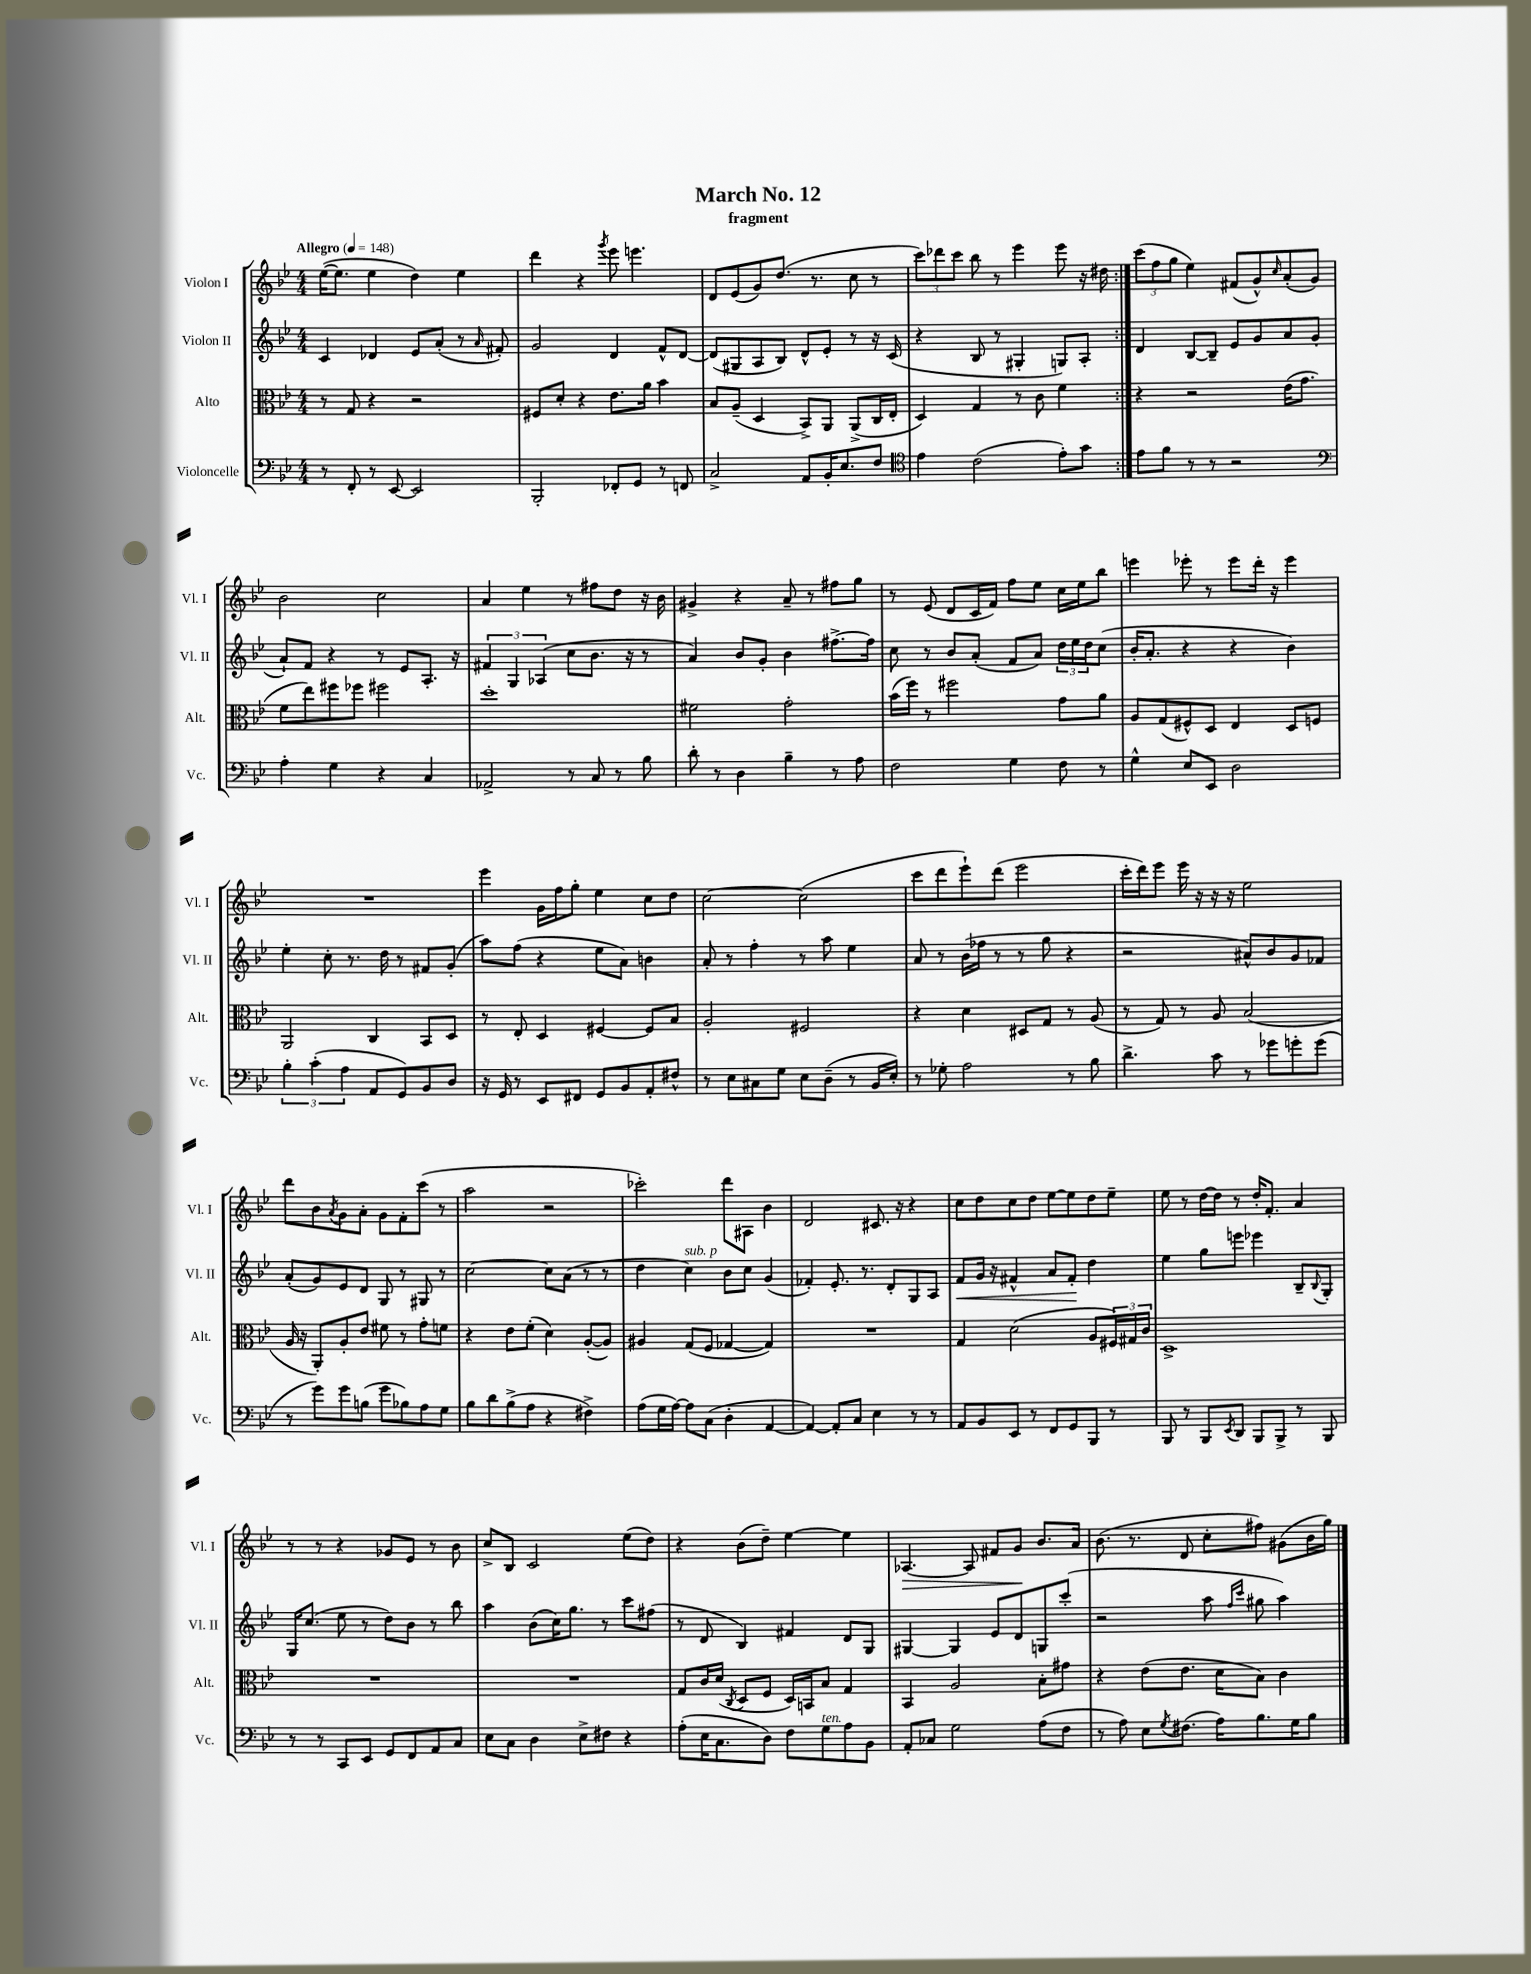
\header { title = "March No. 12" subtitle = "fragment" }
<<
\new StaffGroup <<
\new Staff = "s0" \with { instrumentName = "Violon I" shortInstrumentName = "Vl. I" } {
    \clef treble \key bes \major \numericTimeSignature \time 4/4 \tempo "Allegro" 4 = 148
    \repeat volta 2 { ees''16~( ees''8. ees''4 d''4) ees''4 |
    d'''4 r4 \acciaccatura { g'''8 } ees'''8 e'''4. |
    d'8 ees'8( g'8) d''8.( r8. c''8 r8 |
    \tuplet 3/2 { c'''8) des'''8 c'''8 } bes''8 r8 ees'''4 ees'''8 r16 dis''16 | }
    \tuplet 3/2 { c'''8( f''8 g''8 } ees''4) fis'8( g'8-^) \grace { c''16 } a'8-.( g'8) |
    bes'2 c''2 |
    a'4 ees''4 r8 fis''8 d''8 r16 bes'16 |
    gis'4-> r4 a'8-- r8 fis''8 g''8 |
    r8 ees'8( d'8 c'16 f'16) f''8 ees''8 c''16 ees''16 bes''8 |
    e'''4 ees'''8-. r8 ees'''8 d'''16-. r16 ees'''4 |
    R1 |
    ees'''4 g'16 f''16 g''8-. ees''4 c''8 d''8 |
    c''2~ c''2( |
    c'''8 d'''8 ees'''8-!) d'''8( ees'''2 |
    c'''16-. d'''16) ees'''8 ees'''16 r16 r16 r16 ees''2 |
    d'''8 bes'8 \acciaccatura { a'8 } g'8 a'8-. g'8 f'8-. c'''8( r8 |
    a''2 r2 |
    ces'''2-.) d'''8 ais8 bes'4 |
    d'2 cis'8. r16 r4 |
    c''8 d''8 c''8 d''8 ees''8~ ees''8 d''8 ees''8-- |
    ees''8 r8 d''16~ d''16 r8 d''16-. f'8.-. a'4 |
    r8 r8 r4 ges'8 ees'8 r8 bes'8 |
    c''8-> bes8 c'2 ees''8( d''8) |
    r4 bes'8( d''8--) ees''4~ ees''4 |
    aes4.~\> aes8 fis'8 g'8\! bes'8. a'16 |
    bes'8.( r8. d'8 c''8-. fis''8) gis'8( bes'16 g''16) \bar "|." |
}
\new Staff = "s1" \with { instrumentName = "Violon II" shortInstrumentName = "Vl. II" } {
    \clef treble \key bes \major \numericTimeSignature \time 4/4
    \repeat volta 2 { c'4 des'4 ees'8 a'8-.( r8 \grace { a'16 } fis'8-.) |
    g'2 d'4 f'8-^ d'8~ |
    d'8( gis8 a8 bes8) d'8-^ ees'8-. r8 r16 c'16( |
    r4 bes8 r8 gis4-. g8) a8-. | }
    d'4 bes8~ bes8-- ees'8 g'8 a'8 g'8( |
    a'8-!) f'8 r4 r8 ees'8 a8.-. r16 |
    \tuplet 3/2 { fis'4 g4 aes4( } c''8 bes'8. r16 r8 |
    a'4) bes'8 g'8-. bes'4 fis''8.~-> fis''16 |
    c''8 r8 bes'8 a'8-.( f'8 a'8) \tuplet 3/2 { d''16 ees''16 d''16 } c''8( |
    bes'16-. a'8.-. r4 r4 bes'4) |
    ees''4-. c''8-. r8. d''16 r8 fis'8 g'8-.( |
    a''8) f''8( r4 ees''8 a'8) b'4 |
    a'8-. r8 f''4-. r8 a''8 ees''4 |
    a'8 r8 bes'16( fes''16 r8 r8 g''8 r4 |
    r2 ais'8-^) bes'8 g'8 fes'8 |
    a'8-.( g'8) ees'8 d'8 g8 r8 gis8 r8 |
    c''2~ c''8 a'8( r8 r8 |
    d''4 c''4^\markup { \italic "sub. p" }) bes'8 c''8 g'4( |
    fes'4-.) ees'8.-. r8. d'8-. g8 a8 |
    f'8\< g'16 r16 fis'4-^ a'8 fis'8-.\! d''4 |
    ees''4 g''8 e'''8 ees'''4 bes8-- \appoggiatura { bes8 } g8-. |
    g16 c''8.( ees''8 r8 d''8) bes'8 r8 bes''8 |
    a''4 bes'8( c''16) g''8. r8 c'''8 fis''8( |
    r8 d'8 bes4) fis'4 d'8 g8 |
    gis4~ gis4 ees'8 d'8 g8 c'''8-.( |
    r2 a''8 \grace { f''16 c'''16 } gis''8 a''4) \bar "|." |
}
\new Staff = "s2" \with { instrumentName = "Alto" shortInstrumentName = "Alt." } {
    \clef alto \key bes \major \numericTimeSignature \time 4/4
    \repeat volta 2 { r8 g8 r4 r2 |
    fis8 d'8-. r4 ees'8. a'16 bes'4 |
    bes8 a8--( d4 bes,8->) a,8 a,8->( c16 ees16-. |
    d4) g4 r8 c'8 f'4 | }
    r4 r2 ees'16( g'8. |
    f'8 ees''8) fis''8 fes''8 fis''2 |
    d''1-. |
    fis'2 g'2-. |
    bes'16( f''16) r8 fis''2 g'8 a'8 |
    a8 g8( fis8-^) d8 ees4 d8 f8 |
    a,2 c4 bes,8 d8 |
    r8 ees8-. d4 fis4~ fis8 bes8 |
    a2-. fis2 |
    r4 d'4 dis8 g8 r8 a8( |
    r8 g8) r8 a8 bes2( |
    a16 r16 a,8-.) a8-. ees'8 fis'8 r8 g'8-. f'8 |
    r4 ees'8 f'8-.( d'4) a8~-.( a8) |
    ais4 g8( f8 ges4~ ges4) |
    R1 |
    g4 d'2( a8 \tuplet 3/2 { fis16) gis16 c'16 } |
    d1-> |
    R1 |
    R1 |
    g8 c'16 d'16( \acciaccatura { c8 } d8 f8 d16) b,16 bes8 g4 |
    bes,4 a2 bes8-. gis'8 |
    r4 ees'8( ees'8. d'16 bes8) c'4 \bar "|." |
}
\new Staff = "s3" \with { instrumentName = "Violoncelle" shortInstrumentName = "Vc." } {
    \clef bass \key bes \major \numericTimeSignature \time 4/4
    \repeat volta 2 { r8 f,8-. r8 ees,8~ ees,2 |
    bes,,2-. fes,8-. g,8 r8 f,8 |
    c2-> a,8 bes,16-. ees8. f8 |
    \clef tenor ees'4 c'2( ees'8-.) g'8 | }
    ees'8 f'8 r8 r8 r2 |
    \clef bass a4-. g4 r4 c4 |
    aes,2-> r8 c8 r8 bes8 |
    d'8-. r8 d4 bes4-- r8 a8 |
    f2 g4 f8 r8 |
    g4-^ ees8 ees,8 d2 |
    \tuplet 3/2 { bes4-. c'4-.( a4 } a,8 g,8) bes,8 d8 |
    r16 g,16 r8 ees,8 fis,8 g,8 bes,8 a,8-. fis8-^ |
    r8 ees8 cis8 g8 ees8 d8--( r8 bes,16 ees16-.) |
    r8 ges8-. a2 r8 bes8 |
    d'4.-> c'8 r8 ges'8 g'8-. g'8( |
    r8 g'8) g'8 b8( g'8 bes8) a8 g8 |
    bes8 d'8 bes8->( a8 r4 fis4->) |
    a8( g16 a16~) a8 c8( d4-. a,4~ |
    a,4~) a,8-. c8 ees4 r8 r8 |
    a,8 bes,8 ees,8 r8 f,8 g,8 bes,,8 r8 |
    bes,,8 r8 bes,,8 \acciaccatura { ees,8 } d,8 bes,,8 bes,,8-> r8 bes,,8 |
    r8 r8 c,8 ees,8 g,8 f,8 a,8 c8 |
    ees8 c8 d4 ees8-> fis8 r4 |
    a8-.( ees16 c8. d8) f8 g8^\markup { \italic "ten." } a8 bes,8 |
    a,8-. ces8 g2 a8( f8 |
    r8 a8) ees8 \acciaccatura { g8 } fis8.( a16) bes8. g16 bes8 \bar "|." |
}
>>
>>
\layout { \context { \Score \remove "Bar_number_engraver" } }
